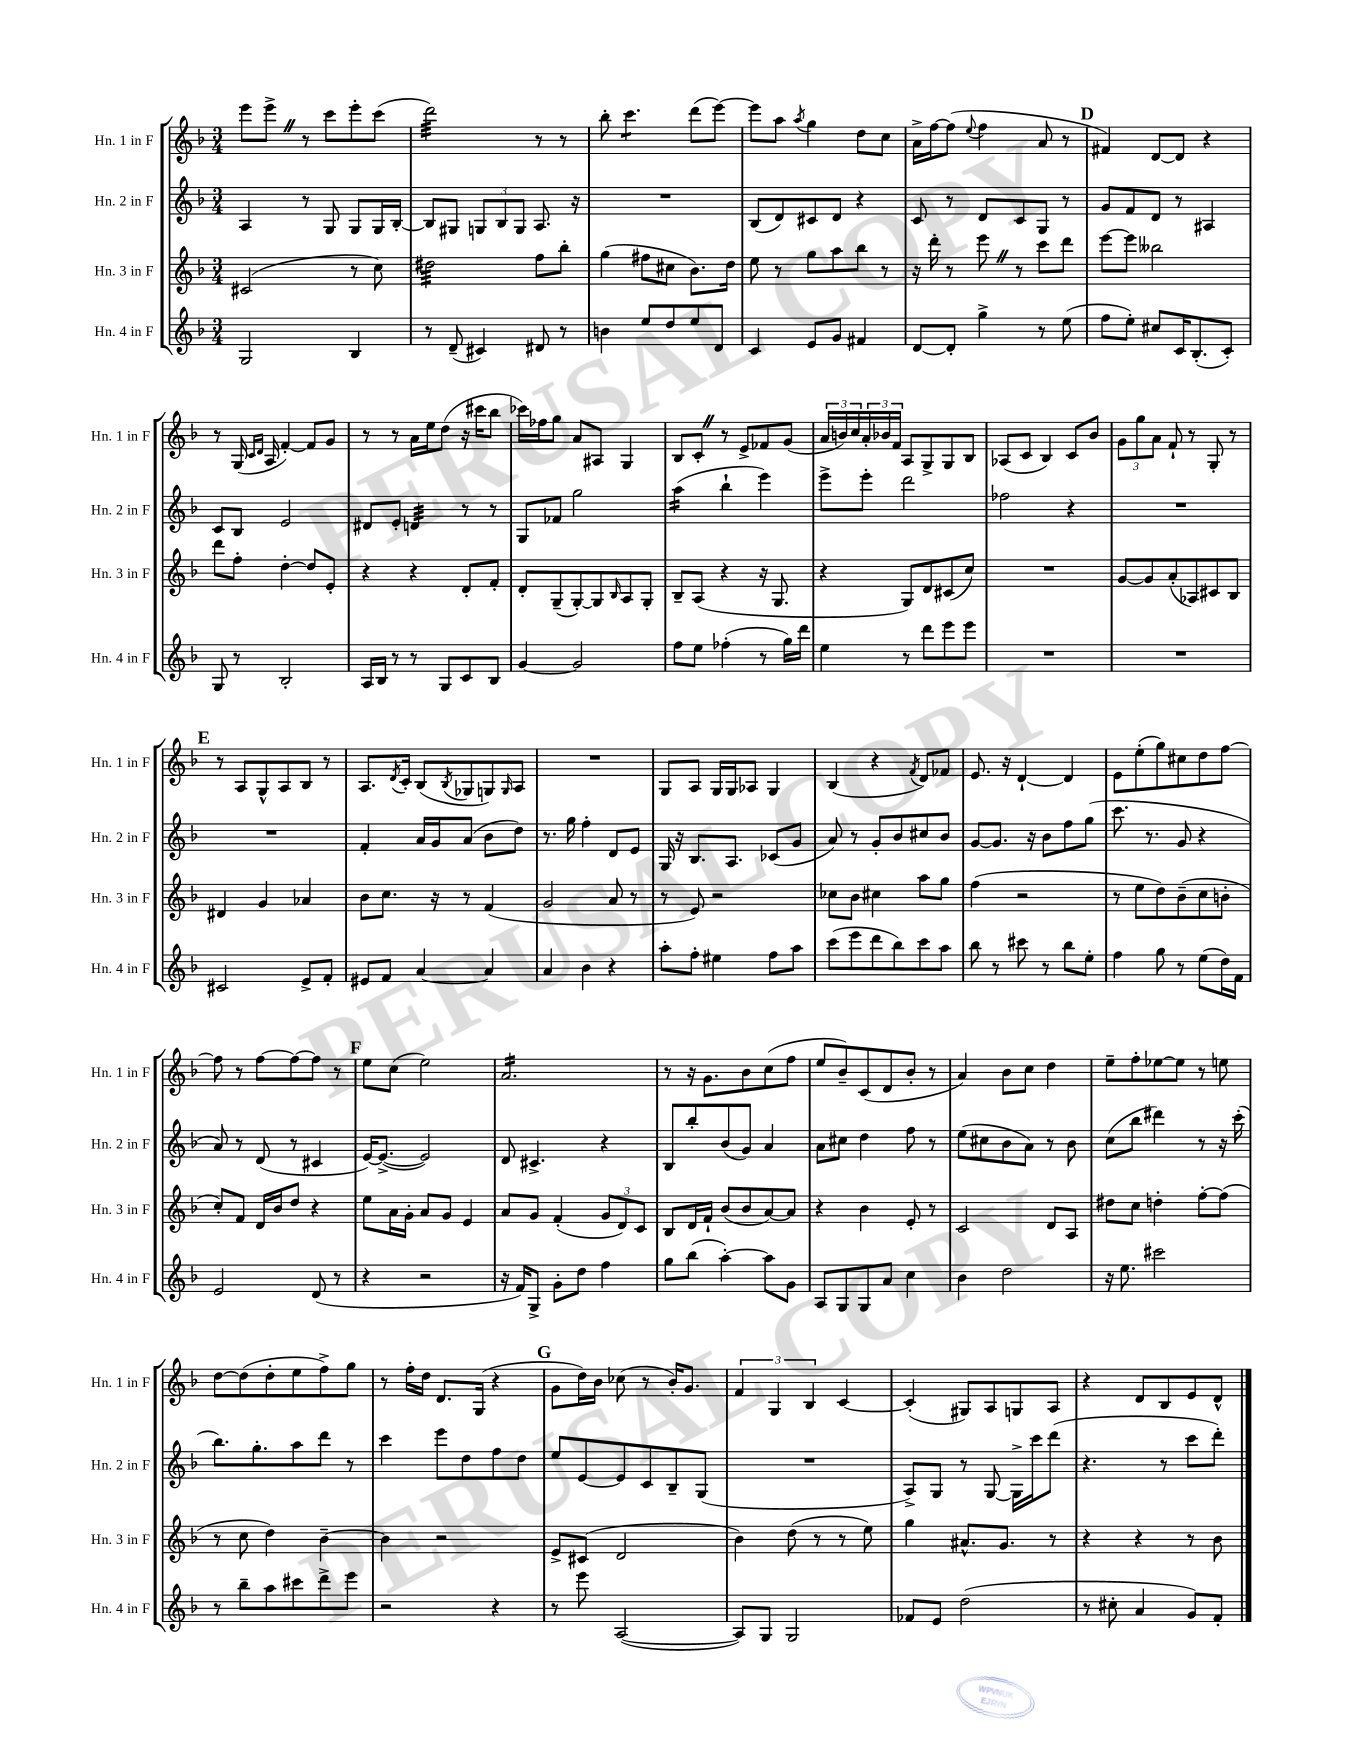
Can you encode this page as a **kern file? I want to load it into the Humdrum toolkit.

**kern	**kern	**kern	**kern
*staff4	*staff3	*staff2	*staff1
*clefG2	*clefG2	*clefG2	*clefG2
*k[b-]	*k[b-]	*k[b-]	*k[b-]
*M3/4	*M3/4	*M3/4	*M3/4
2G	(2c#	4A	8eee
.	.	.	8eee^
.	.	8r	8r
.	.	8G	8ccc
4B-	8r	8G	8eee'
.	8cc)	16G	(8ccc
.	.	[16B-'	.
=	=	=	=
8r	2dd#	8B-]	2ddd)
(8d~	.	8G#	.
4c#)	.	12G	.
.	.	12B-	.
.	.	12G	.
8d#	8ff	8.A	8r
8r	8bb-'	.	8r
.	.	16r	.
=	=	=	=
4b	(4gg	2.r	8bb-'
.	.	.	4.ccc
8ee	8ff#	.	.
8dd	8cc#	.	.
8ee	8.b-)	.	(8ddd
8d	.	.	[8eee)
.	16dd	.	.
=	=	=	=
4c	8ee	(8B-	8eee]
.	8r	8d)	8aa
.	.	.	8qaa
8e	8gg	8c#	4gg
8g	8aa	8d	.
4f#	8bb-	4r	8dd
.	8r	.	8cc
=	=	=	=
[8d	16r	8c	16a^
.	16ddd'	.	[16ff
8d']	8r	8r	(8ff]
.	.	.	8qqee
4gg^	8eee	8d	4ff
.	8r	8c	.
8r	8ccc	8G	8a
(8ee	8ddd	8r	8r
=	=	=	=
8ff	[8eee	8g	4f#)
8ee')	8eee]	8f	.
8cc#	2bb--	8d	[8d
16c	.	8r	8d]
(8.B-'	.	.	.
.	.	4A#	4r
8c')	.	.	.
=	=	=	=
8G	8ddd	8c	8r
8r	8ff'	8B-	(16G
.	.	.	16qqc
.	.	.	16qqd
.	.	.	16A
2B-'	[4dd'	2e	[4f')
.	8dd]	.	8f]
.	8e'	.	8g
=	=	=	=
16A	4r	8d#	8r
16B-	.	.	.
8r	.	8e'	8r
8r	4r	4d	16a
.	.	.	16ee
8G	.	.	(8dd
8c	8d'	8r	16r
.	.	.	16ccc#
8B-	8f'	8r	8bb-
=	=	=	=
[4g	8d'	8G	16ccc-)
.	.	.	16ff-
.	(8G~	8f-	8gg
2g]	[8G')	2gg	8a
.	8G]	.	8A#
.	16qqB-	.	.
.	8A	.	4G
.	8G'	.	.
=	=	=	=
8ff	8B-~	(4aa	8B-
8ee	(8A	.	8c'
(4ff-'	4r	4bb-`	8r
.	.	.	8e^
8r	16r	4eee)	8f-
.	8.G	.	.
16gg)	.	.	(8g
16ddd	.	.	.
=	=	=	=
4ee	4r	8eee^	24a
.	.	.	24b)
.	.	.	24cc
.	.	8eee'	24a'
.	.	.	24b-
.	.	.	24f
8r	8G)	2ddd	8A
8ddd	8d	.	8G^
8eee	(8c#	.	8G
8eee	8cc)	.	8B-
=	=	=	=
2.r	2.r	2ff-	(8A-
.	.	.	8c
.	.	.	4B-)
.	.	4r	8c
.	.	.	8b-
=	=	=	=
2.r	[8g	2.r	12g
.	.	.	12gg
.	8g]	.	.
.	.	.	12a
.	(8a'	.	8f`
.	8A-)	.	8r
.	8c#	.	8G'
.	8B-	.	8r
=	=	=	=
2c#	4d#	2.r	8r
.	.	.	8A
.	4g	.	8G^^
.	.	.	8A
8e^	4a-	.	8B-
8f'	.	.	8r
=	=	=	=
8e#	8b-	4f'	8.A
8f	8.cc	.	.
.	.	.	8qd
.	.	.	16c'
[4a	.	16a	(8B-
.	16r	16g	.
.	.	.	8qB-
.	8r	(8a	8G-
4a]	(4f	8b-	8G)
.	.	.	16qqG
.	.	8dd)	8A
=	=	=	=
4a	2g	8.r	2.r
.	.	16gg	.
4b-	.	4ff'	.
4r	8a	8d	.
.	8r	8e	.
=	=	=	=
8aa'	8r	16G	8G
.	.	16r	.
8ff'	8e)	8.B-	8A
4ee#	2r	.	16G
.	.	8.A	16G
.	.	.	8A-
8ff	.	(8c-	4G
8aa	.	8g	.
=	=	=	=
(8ccc	8cc-	8a)	(4B-
8eee	8b-	8r	.
8ddd	4cc#	8g'	4r
8bb-)	.	8b-	.
.	.	.	8qf
8ccc	8aa	8cc#	8d)
8aa	8gg	8b-	8f-
=	=	=	=
8bb-	(4ff	[8g	8.e
8r	.	8.g]	.
.	.	.	16r
8ccc#	2r	.	[4d`
.	.	16r	.
8r	.	8b-	.
8bb-	.	8ff	4d]
8ee'	.	(8gg	.
=	=	=	=
4ff	8r	8.ccc	8e
.	8ee	.	(8ee'
.	.	8.r	.
8gg	8dd)	.	8gg)
8r	(8b-~	8g	8cc#
(8ee	8cc	4r	8dd
16dd)	8b'	.	[8ff
16f	.	.	.
=	=	=	=
2e	8cc')	8a)	8ff]
.	8f	8r	8r
.	16d	(8d	[8ff
.	16b-	.	.
.	8dd	8r	8ff_
(8d	4r	4c#	8ff]
8r	.	.	8r
=	=	=	=
4r	8ee	[16e)	8ee
.	.	(8.e^_	.
.	16a	.	(8cc
.	16g'	.	.
2r	8a	2e])	2ee)
.	8g	.	.
.	4e	.	.
=	=	=	=
16r	8a	8d	2.a
16f)	.	.	.
8G^	8g	4.c#^	.
8g'	(4f'	.	.
8dd	.	.	.
4ff	12g	4r	.
.	12d)	.	.
.	12c	.	.
=	=	=	=
8gg	8B-	8B-	8r
(8bb-	16d	8bb-'	16r
.	16f`	.	8.g
[4aa')	(8b-	(8b-	.
.	8b-	8g)	8b-
8aa]	[8a)	4a	(8cc
8g	8a]	.	8ff
=	=	=	=
8A	4r	8a	8ee
8G	.	8cc#	8b-~)
8G	4b-	4dd	(8c
8a	.	.	8d
4cc	8e'	8ff	8b-'
.	8r	8r	8r
=	=	=	=
4b-	2c	(8ee	4a)
.	.	8cc#	.
2dd	.	8b-	8b-
.	.	8a)	8cc
.	8d	8r	4dd
.	8A	8b-	.
=	=	=	=
16r	8dd#	(8cc	8ee~
8.ee	.	.	.
.	8cc	8bb-	8ff'
2ccc#	4dd'	4ddd#)	[8ee-
.	.	.	8ee-]
.	[8ff'	8r	8r
.	(8ff]	16r	8ee
.	.	(16ccc'	.
=	=	=	=
8r	8r	8.bb-)	[8dd
8bb-~	8cc	.	(8dd]
.	.	8.gg'	.
8aa	4dd)	.	8dd'
8ccc#	.	8aa	8ee
8ddd^	[4b-~	8ddd	8ff^)
8eee	.	8r	8gg
=	=	=	=
2r	4b-]	4ccc	8r
.	.	.	16ff'
.	.	.	16dd
.	2r	8eee	8.d
.	.	8dd	.
.	.	.	(16G
4r	.	8ff	4r
.	.	8dd	.
=	=	=	=
8r	8e^	8ee	8g
8eee	(8c#	[8e	16dd)
.	.	.	16b-
([2A	2d	8e]	(8cc-
.	.	8c	8r
.	.	8B-~	16b-')
.	.	.	8.g
.	.	(8G	.
=	=	=	=
8A])	4b-)	2.r	6f
8G	.	.	.
.	.	.	6G
2G	(8dd	.	.
.	.	.	6B-
.	8r	.	.
.	8r	.	[4c
.	8ee)	.	.
=	=	=	=
8f-	4gg	8A^)	(4c']
8e	.	8G	.
(2dd	8.a#^^	8r	8G#)
.	.	[8G	8A
.	8.g	.	.
.	.	16G^]	8G
.	.	16ccc	.
.	8r	(8ddd	8A
=	=	=	=
8r	4r	4.r	4r
8cc#'	.	.	.
4a	4r	.	8d
.	.	8r	8B-
8g)	8r	8ccc	8e
8f'	8b-	8ddd')	8d^^
==	==	==	==
*-	*-	*-	*-
